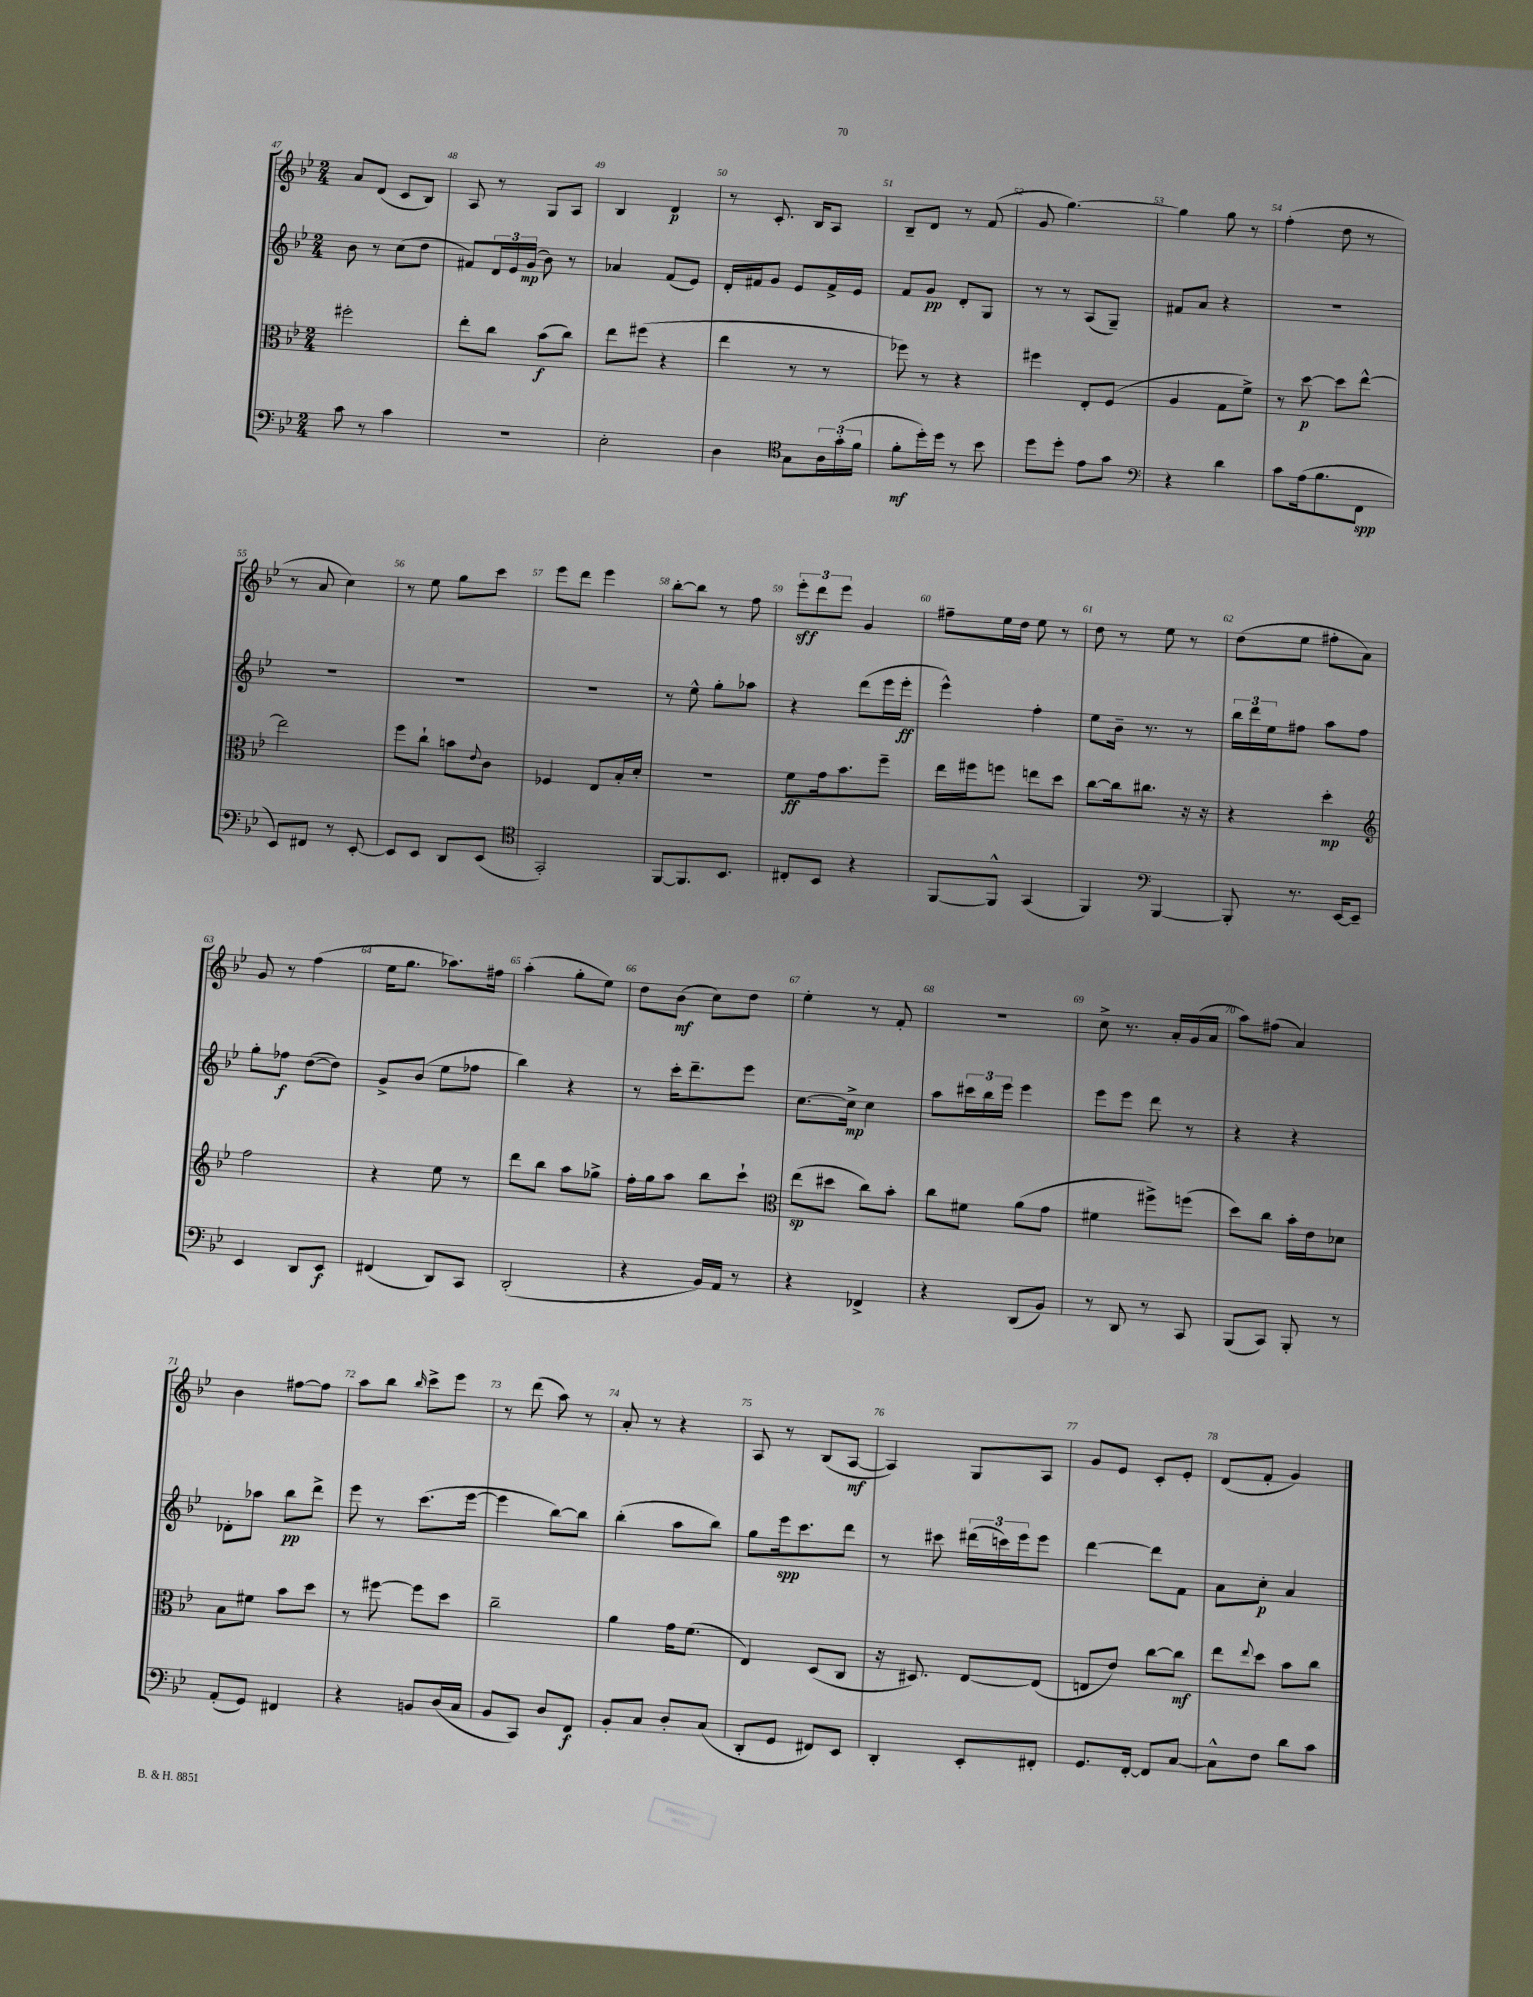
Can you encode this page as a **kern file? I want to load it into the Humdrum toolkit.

**kern	**kern	**kern	**kern
*staff4	*staff3	*staff2	*staff1
*clefF4	*clefC3	*clefG2	*clefG2
*k[b-e-]	*k[b-e-]	*k[b-e-]	*k[b-e-]
*M2/4	*M2/4	*M2/4	*M2/4
8c	2ff#'	8b-	8a
8r	.	8r	(8d
4c	.	(8cc	8c
.	.	8dd	8B-)
=	=	=	=
2r	8ee-'	8f#)	8A
.	8cc	24d	8r
.	.	24e-	.
.	.	(24g	.
.	(8b-	8b-)	8G
.	8cc)	8r	8A
=	=	=	=
2E-'	8ee-	4a-	4B-
.	(8ff#	.	.
.	4r	(8f	4d
.	.	8e-)	.
=	=	=	=
4D	4ee-	16d'	8r
.	.	16f#	.
.	.	8g	8.c'
*clefC4	*	*	*
8G	8r	8e-	.
.	.	.	16B-
24A	8r	16f#^	8A
(24g'	.	.	.
.	.	16e-	.
24f	.	.	.
=	=	=	=
8f'	8ff-)	8f	8B-~
16dd')	8r	8g	8d
16dd	.	.	.
8r	4r	8d'	8r
8b-	.	8G	(8f
=	=	=	=
8dd	4ff#	8r	8g
8dd'	.	8r	[4.gg)
8e-	8E-'	(8A	.
8g	(8F	8G~)	.
=	=	=	=
*clefF4	*	*	*
4r	4A	8f#	4gg]
.	.	8a	.
4d	8G	4r	8gg
.	8f^)	.	8r
=	=	=	=
8c	8r	2r	(4ff'
(16A	[8dd	.	.
8.B-	.	.	.
.	8dd]	.	8dd
8FF	[8ee-^^	.	8r
=	=	=	=
8EE-)	2ee-]	2r	8r
8FF#	.	.	8a
8r	.	.	4cc)
[8EE-'	.	.	.
=	=	=	=
8EE-]	8ff	2r	8r
8EE-	8cc`	.	8ee-
8DD	8b	.	8gg
.	8qqe-	.	.
(8EE-	8c	.	8ccc
=	=	=	=
*clefC4	*	*	*
2GG')	4F-	2r	8eee-
.	.	.	8ddd
.	8E-	.	4eee-
.	16B-'	.	.
.	16d'	.	.
=	=	=	=
[8FF	2r	8r	[8bb-'
8.FF]	.	8ee-^^	8bb-]
.	.	8gg'	8r
8.BB-	.	.	.
.	.	8aa-	8ff
=	=	=	=
8C#'	8f	4r	12eee-'
.	.	.	12ddd
8BB-	16g	.	.
.	.	.	12eee-
.	8.b-	.	.
4r	.	(8ddd	4g
.	8ff~	16eee-	.
.	.	16eee-'	.
=	=	=	=
[8FF	16ee-	4eee-^^)	8ff#~
.	16ff#	.	.
8FF^^]	8ff	.	16ee-
.	.	.	16dd
(4GG	8ee	4ff'	8ee-
.	8dd	.	8r
=	=	=	=
4FF)	[8cc	8ee-	8dd
.	16cc]	16b-~	8r
.	8.cc#	8.r	.
*clefF4	*	*	*
[4BBB-	.	.	8ee-
.	16r	8r	8r
.	16r	.	.
=	=	=	=
8BBB-']	4r	24bb-	(8dd
.	.	24ddd	.
.	.	24ee-	.
8.r	.	8ff#	8ee-
.	4dd'	8aa	8ff#'
[16EE-	.	.	.
8EE-~]	.	8ff#	8a)
=	=	=	=
*	*clefG2	*	*
4EE-	2ff	8gg'	8g
.	.	8ff-	8r
8DD	.	([8dd	(4ff
8EE-	.	8dd])	.
=	=	=	=
(4FF#	4r	8g^	16ee-
.	.	.	8.gg
.	.	(8b-	.
8DD)	8ee-	8ee-	8.aa-)
8CC	8r	8ff-	.
.	.	.	16ff#
=	=	=	=
(2DD'	8ddd	4bb-)	(4aa'
.	8bb-	.	.
.	8aa	4r	8gg'
.	8gg-^	.	8ee-)
=	=	=	=
4r	16ff'	8r	8dd
.	16gg	.	.
.	8aa	16ccc'	(8b-
.	.	8.ddd~	.
16BB-)	8bb-	.	8cc)
16AA	.	.	.
8r	8ccc`	8eee-	8dd
=	=	=	=
*	*clefC3	*	*
4r	(8ee-	[8.cc	4ee-'
.	8dd#	.	.
.	.	16cc^]	.
4FF-^	8cc)	4cc	8r
.	8b-'	.	8f'
=	=	=	=
4r	8cc	8aa	2r
.	8f#	24ccc#	.
.	.	24bb-	.
.	.	24eee-	.
(8DD	(8a	4eee-	.
8BB-)	8g	.	.
=	=	=	=
8r	4f#	8eee-	8cc^
8DD	.	8eee-	8.r
8r	8ff#^)	8ddd	.
.	.	.	16a'
8CC	(8ff	8r	(16g
.	.	.	16a
=	=	=	=
(8BBB-	8dd)	4r	8aa)
8CC)	8cc	.	(8ff#
8BBB-'	16b-'	4r	4a)
.	16e-	.	.
8r	8d-	.	.
=	=	=	=
(8AA'	8B-	8d-'	4b-
8GG)	8f#	8aa-	.
4FF#	8b-	8bb-	[8ff#
.	8dd	8ddd^	8ff#]
=	=	=	=
4r	8r	8eee-	8aa
.	[8ff#	8r	8bb-
.	.	.	16qqbb-
8BB	8ff#]	(8.ccc	8ccc^
(16D	8dd	.	8eee-
16C	.	[16eee-	.
=	=	=	=
8BB-	2cc~	4eee-]	8r
8CC)	.	.	(8ddd
8D	.	[8bb-)	8aa)
8FF	.	8bb-]	8r
=	=	=	=
8BB-'	4a	(4bb-'	8a'
8C	.	.	8r
8D'	16g	8aa	4r
.	(8.f	.	.
(8C	.	8bb-)	.
=	=	=	=
8DD'	4E-)	8gg	8A
8GG	.	16eee-	8r
.	.	8.ccc	.
8FF#)	(8D	.	(8B-
8EE-	8C	8ddd	[8A
=	=	=	=
4DD'	16r	8r	4A])
.	8.D#)	.	.
.	.	8ccc#	.
8EE-'	[8E-	(24ddd#	8G
.	.	24ccc)	.
.	.	24eee-	.
8FF#'	(8E-]	8eee-	8A
=	=	=	=
8.GG	8E	[4ddd	8g
.	8e-)	.	8e-
[16FF'	.	.	.
8FF]	[8cc	8ddd]	8c'
[8C	8cc]	8f	8e-'
=	=	=	=
8C^^]	8ee-	8a	(8d
.	8qqee-	.	.
8F	8dd	8cc'	8f'
8d	8b-	4a	4g)
8c	8cc	.	.
==	==	==	==
*-	*-	*-	*-
